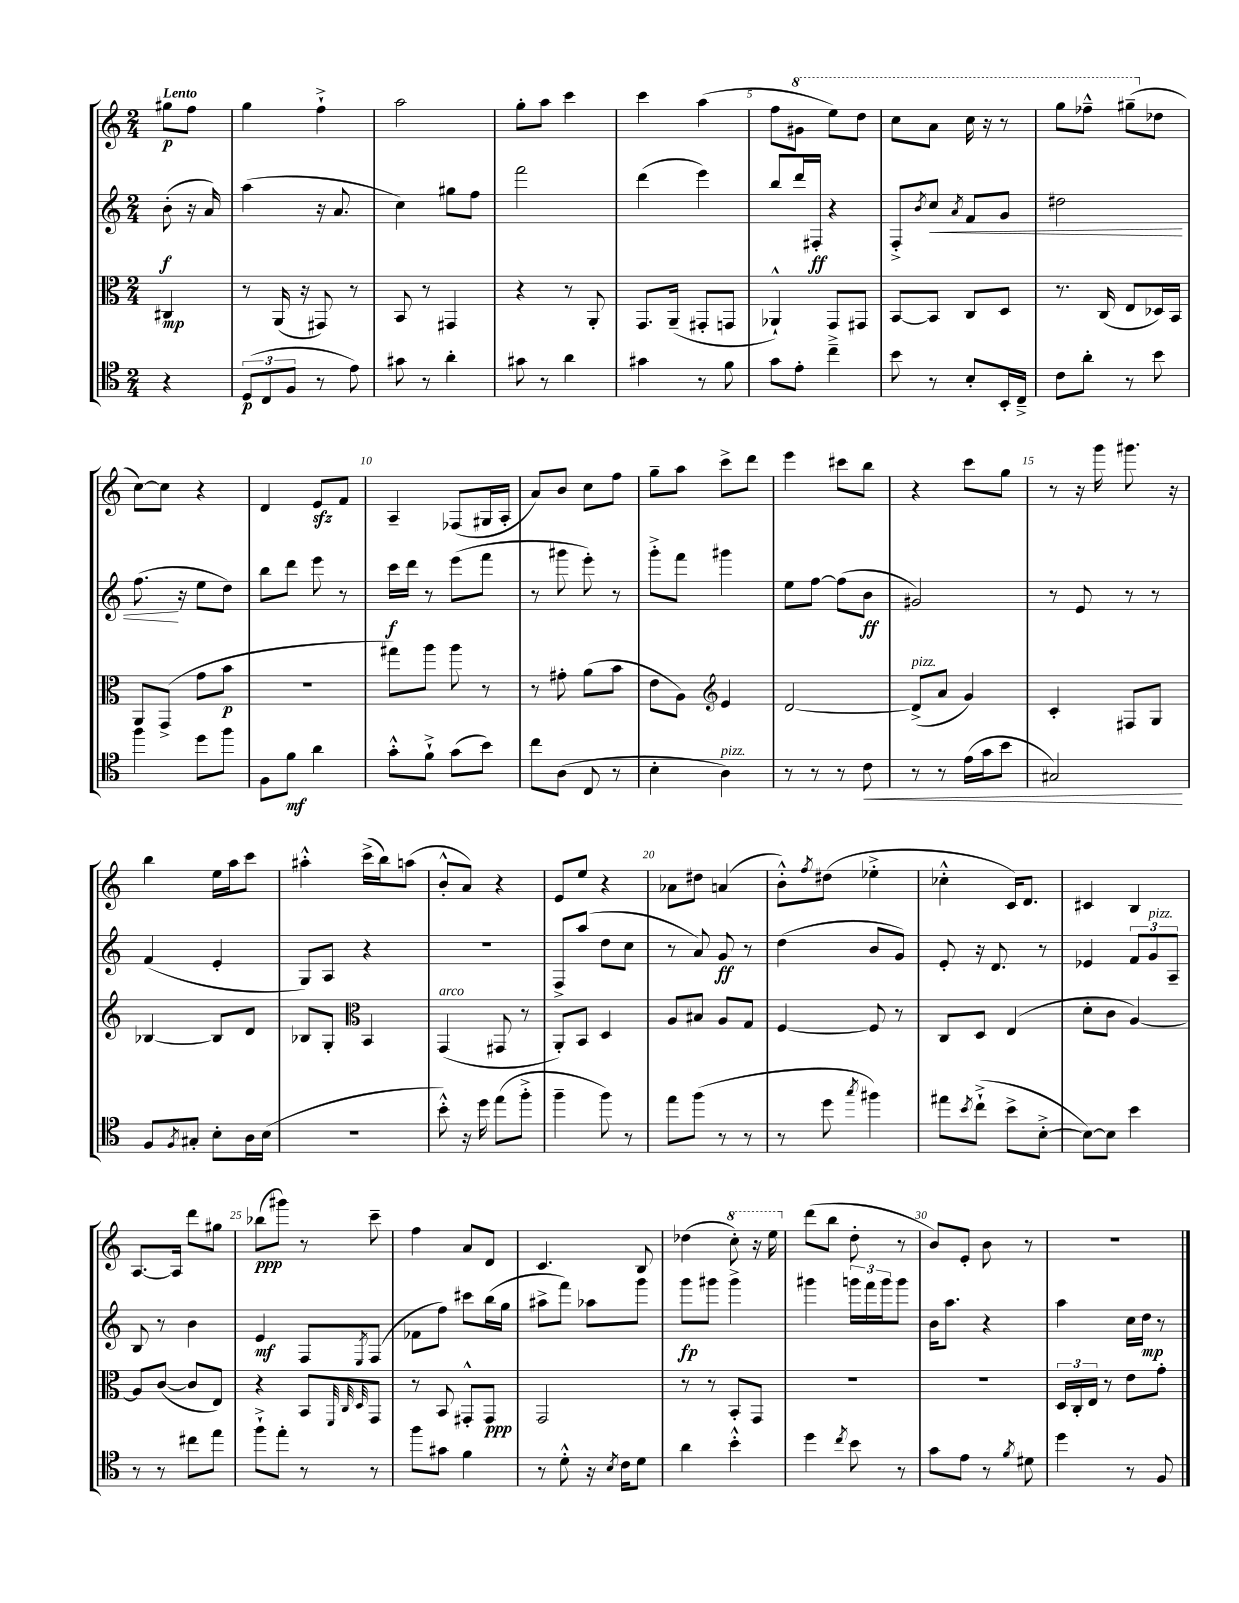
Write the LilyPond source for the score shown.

<<
\new StaffGroup <<
\new Staff = "s0" {
    \clef treble \key c \major \numericTimeSignature \time 2/4 \partial 4 \tempo "Lento"
    gis''8\p f''8 |
    g''4 f''4-!-> |
    a''2 |
    g''8-. a''8 c'''4 |
    c'''4 a''4( |
    f''8 \ottava #1 gis''8 e'''8) d'''8 |
    c'''8 a''8 c'''16 r16 r8 |
    g'''8 fes'''8---^ gis'''8--( \ottava #0 des''8 |
    c''8~) c''8 r4 |
    d'4 e'8\sfz f'8 |
    a4-- fes8( gis16 a16-. |
    a'8) b'8 c''8 f''8 |
    g''8-- a''8 c'''8-> d'''8 |
    e'''4 cis'''8 b''8 |
    r4 c'''8 g''8 |
    r8 r16 g'''16 gis'''8. r16 |
    b''4 e''16 a''16 c'''8 |
    ais''4-.-^ c'''16->( b''16) a''8( |
    b'8-.-^ a'8) r4 |
    e'8 e''8 r4 |
    aes'8 dis''8 a'4( |
    b'8-.-^) \acciaccatura { f''8 } dis''8( ees''4-.-> |
    ces''4-.-^ c'16) d'8. |
    cis'4 b4 |
    a8.~ a16 d'''8 gis''8 |
    bes''8\ppp( gis'''8) r8 c'''8-- |
    f''4 a'8 d'8 |
    c'4. b8 |
    des''4( \ottava #1 c'''8-.) r16 e'''16 \ottava #0 |
    d'''8( b''8 d''8-. r8 |
    b'8) e'8-. b'8 r8 |
    R2 \bar "|." |
}
\new Staff = "s1" {
    \clef treble \key c \major \numericTimeSignature \time 2/4 \partial 4
    b'8-.\f( r16 a'16) |
    a''4( r16 a'8. |
    c''4) gis''8 f''8 |
    f'''2 |
    d'''4( e'''4) |
    b''8 d'''16 fis16-.\ff r4 |
    f8-.-> \acciaccatura { b'8 } c''8\< \acciaccatura { a'8 } f'8 g'8 |
    dis''2 |
    f''8.\!( r16 e''8 d''8) |
    b''8 d'''8 e'''8 r8 |
    c'''16\f d'''16 r8 e'''8( f'''8 |
    r8 gis'''8 e'''8-.) r8 |
    g'''8-.-> f'''8 gis'''4 |
    e''8 f''8~ f''8( b'8\ff |
    gis'2) |
    r8 e'8 r8 r8 |
    f'4( e'4-. |
    g8) a8 r4 |
    R2 |
    f8-> a''8( d''8 c''8 |
    r8 a'8) g'8\ff r8 |
    d''4( b'8 g'8) |
    e'8-. r16 d'8. r8 |
    ees'4 \tuplet 3/2 { f'8 g'8^\markup { \italic "pizz." } a8-- } |
    b8 r8 b'4 |
    e'4\mf f8 \acciaccatura { e8 } f8( |
    fes'8 f''8) cis'''8 b''16( g''16 |
    ais''8-> f'''8) aes''8 g'''8 |
    g'''8\fp gis'''8 gis'''4-> |
    gis'''4 \tuplet 3/2 { g'''16 f'''16 g'''16 } g'''8 |
    b'16 a''8. r4 |
    a''4 c''16 d''16\mp r8 \bar "|." |
}
\new Staff = "s2" {
    \clef alto \key c \major \numericTimeSignature \time 2/4 \partial 4
    cis4\mp |
    r8 a,16( r16 gis,8) r8 |
    b,8 r8 gis,4 |
    r4 r8 a,8-. |
    g,8. a,16--( gis,8-. g,8 |
    aes,4-!-^) g,8 gis,8 |
    b,8~ b,8 c8 d8 |
    r8. c16( e8 des16) b,16 |
    a,8 g,8->( g'8 b'8\p |
    R2 |
    gis''8) a''8 a''8 r8 |
    r8 gis'8-. a'8( b'8 |
    e'8 a8) \clef treble e'4 |
    d'2~ |
    d'8->^\markup { \italic "pizz." }( a'8 g'4) |
    c'4-. fis8 g8 |
    bes4~ bes8 d'8 |
    bes8 g8-. \clef alto b,4 |
    g,4^\markup { \italic "arco" }( gis,8 r8 |
    a,8-.) b,8 d4 |
    a8 bis8 a8 g8 |
    f4~ f8 r8 |
    c8 d8 e4( |
    d'8-. c'8 a4~) |
    a8 c'8~( c'8 e8) |
    r4 b,8 \grace { f,32 c32 d32 } g,8 |
    r8 b,8 gis,8-.-^ gis,8\ppp |
    g,2 |
    r8 r8 b,8-. g,8 |
    R2 |
    R2 |
    \tuplet 3/2 { d16 c16-. e16 } r8 e'8 g'8-. \bar "|." |
}
\new Staff = "s3" {
    \clef tenor \key c \major \numericTimeSignature \time 2/4 \partial 4
    r4 |
    \tuplet 3/2 { d8\p( c8 f8 } r8 e'8) |
    gis'8 r8 a'4-. |
    gis'8 r8 a'4 |
    gis'4 r8 f'8 |
    g'8 e'8-. c''4---> |
    b'8 r8 b8-. b,16-. c16---> |
    c'8 a'8-. r8 b'8 |
    f''4 d''8 f''8 |
    f8 f'8\mf a'4 |
    g'8-.-^ f'8-!-> g'8( b'8) |
    c''8 a8( c8 r8 |
    b4-. a4^\markup { \italic "pizz." }) |
    r8 r8 r8 c'8\< |
    r8 r8 e'16( g'16 b'8 |
    gis2\!) |
    f8 \acciaccatura { f8 } gis8-. b8-. a16 b16( |
    R2 |
    b'8-.-^) r16 d''16 e''8( f''8-.-> |
    f''4-- f''8) r8 |
    e''8 f''8( r8 r8 |
    r8 d''8 \acciaccatura { g''8 } fis''4) |
    eis''8 \acciaccatura { b'8 } c''8-!->( b'8-> b8~-.-> |
    b8~) b8 b'4 |
    r8 r8 cis''8 e''8 |
    f''8-!-> e''8-. r8 r8 |
    f''8 gis'8 f'4 |
    r8 d'8-.-^ r16 \acciaccatura { b8 } c'16 d'8 |
    a'4 b'4-.-^ |
    d''4 \acciaccatura { c''8 } b'8 r8 |
    g'8 e'8 r8 \acciaccatura { f'8 } dis'8 |
    d''4 r8 f8 \bar "|." |
}
>>
>>
\layout { \context { \Score \override BarNumber.break-visibility = ##(#f #t #t) barNumberVisibility = #(every-nth-bar-number-visible 5) } }
